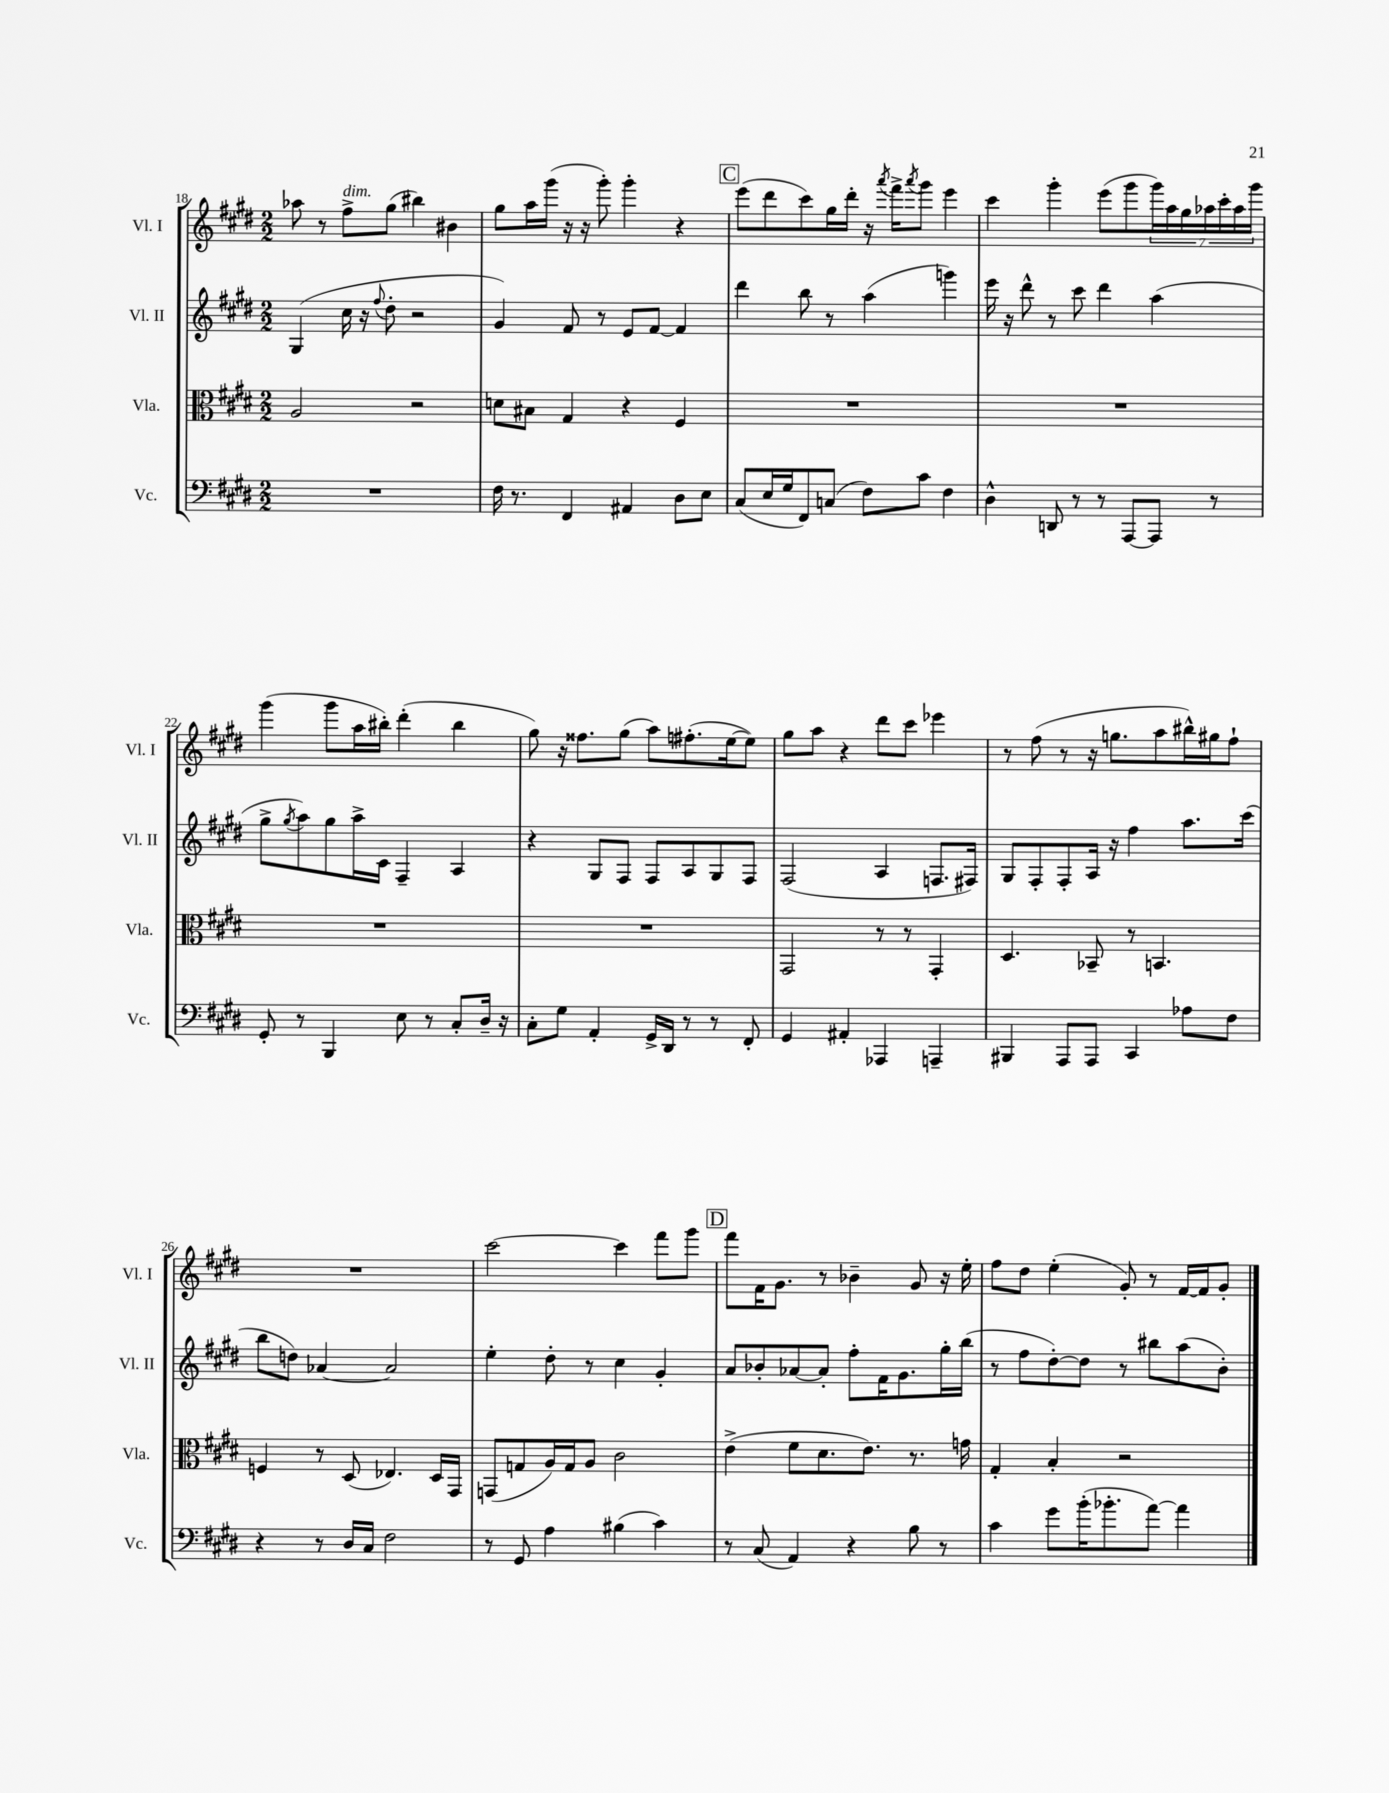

**kern	**kern	**kern	**kern
*part4	*part3	*part2	*part1
*staff4	*staff3	*staff2	*staff1
*I"Vc.	*I"Vla.	*I"Vl. II	*I"Vl. I
*I'Vc.	*I'Vla.	*I'Vl. II	*I'Vl. I
*clefF4	*clefC3	*clefG2	*clefG2
*k[f#c#g#d#]	*k[f#c#g#d#]	*k[f#c#g#d#]	*k[f#c#g#d#]
*M2/2	*M2/2	*M2/2	*M2/2
=18	=18	=18	=18
1r	2A/	(4G#/	8aa-X\
.	.	.	8r
!	!	!	!LO:TX:a:i:t=dim.
.	.	16cc#\	8ff#^\L
.	.	16r	.
.	.	8qqff#/	.
.	.	8dd#'\	(8gg#\J
.	2r	2r	4bb#X\)
.	.	.	4b#X\
=19	=19	=19	=19
16F#\	8dn\L	4g#/)	8gg#\L
8.r	.	.	.
.	8B#X\J	.	16aa\L
.	.	.	(16ggg#\JJ
4FF#/	4G#/	8f#/	16r
.	.	.	16r
.	.	8r	8ggg#'\)
4AA#X/	4r	8e/L	4ggg#'\
.	.	[8f#/J	.
8D#\L	4F#/	4f#/]	4r
8E\J	.	.	.
!!LO:REH:place=s1:t=C
=20	=20	=20	=20
(8C#/L	1r	4ddd#\	(8eee\L
16E/L	.	.	8ddd#\
16G#/J	.	.	.
8FF#/)	.	8bb\	8ccc#\)
(8Cn/J	.	8r	16gg#\L
.	.	.	16ddd#'\JJ
8F#\L)	.	(4aa\	16r
.	.	.	8qaaa/
.	.	.	16fff#^\KL
.	.	.	8qaaa/
8c#\J	.	.	8ggg#\J
4F#\	.	4gggn\)	4eee\
=21	=21	=21	=21
4D#^^\	1r	16eee\	4ccc#\
.	.	16r	.
.	.	8ddd#^^\	.
8DDn/	.	8r	4ggg#'\
8r	.	8ccc#\	.
8r	.	4ddd#\	(8eee\L
[8AAA/L	.	.	8ggg#\
8AAA/J]	.	(4aa\	28ggg#\L)
.	.	.	28aa\
.	.	.	28gg#\
.	.	.	28aa-X\
8r	.	.	.
.	.	.	28ccc#'\
.	.	.	28aa-\
.	.	.	28ggg#\JJ
!!LO:LB:g=z
=22	=22	=22	=22
8GG#'/	1r	8gg#^\L	(4ggg#\
.	.	8qgg#/	.
8r	.	8aa\)	.
4BBB/	.	8gg#\	8ggg#\L
.	.	16aa^\L	16aa\L
.	.	16c#\JJ	16bb#X'\JJ)
8E\	.	4F#~/	(4ddd#'\
8r	.	.	.
8C#'/L	.	4A/	4bb#\
16D#~/Jk	.	.	.
16r	.	.	.
=23	=23	=23	=23
8C#'\L	1r	4r	8gg#\)
8G#\J	.	.	16r
.	.	.	8.ff##X\L
4AA'/	.	8G#/L	.
.	.	8F#/J	(8gg#\J
16GG#^/LL	.	8F#/L	8aa\L)
16DD#/JJ	.	.	.
8r	.	8A/	(8.ff#X'\
8r	.	8G#/	.
.	.	.	[16ee\k
8FF#'/	.	8F#/J	8ee\J])
=24	=24	=24	=24
4GG#/	2GG#/	(2F#/	8gg#\L
.	.	.	8aa\J
4AA#X'/	.	.	4r
4AAA-X/	8r	4A/	8ddd#\L
.	8r	.	8ccc#\J
4AAAn~/	4GG#'/	8.Fn/L	4eee-X\
.	.	16F#X/Jk)	.
=25	=25	=25	=25
4BBB#X/	4.D#/	8G#/L	8r
.	.	8F#'/	(8ff#\
8AAA/L	.	8F#'/	8r
8AAA/J	8BB-X~/	16A/Jk	16r
.	.	16r	8.ggn\L
4CC#/	8r	4ff#\	.
.	4.BBn/	.	8aa\
8A-X\L	.	8.aa\L	16bb#X^^\L)
.	.	.	16gg#X\J
8F#\J	.	.	8ff#`\J
.	.	(16ccc#\Jk	.
!!LO:LB:g=z
=26	=26	=26	=26
4r	4Fn/	8bb\L	1r
.	.	8ddn\J)	.
8r	8r	[4a-X/	.
16D#/LL	(8D#/	.	.
16C#/JJ	.	.	.
2F#\	4.E-X/)	2a-/]	.
.	16D#/LL	.	.
.	16GG#/JJ	.	.
=27	=27	=27	=27
8r	(8GGn/L	4ee'\	[2ccc#\
8GG#/	8Gn/	.	.
4A\	16A/L)	8dd#'\	.
.	16G/J	.	.
.	8A/J	8r	.
(4B#X\	2c#\	4cc#\	4ccc#\]
4c#\)	.	4g#'/	8fff#\L
.	.	.	8ggg#\J
!!LO:REH:place=s1:t=D
=28	=28	=28	=28
8r	(4e^\	8a/L	8fff#\L
(8C#/	.	8b-X'/	16f#\K
.	.	.	8.g#\J
4AA/)	8f#\L	[8a-X/	.
.	8.d#\	8a-'/J]	8r
4r	.	8ff#'\L	4b-X~\
.	8.e\J)	.	.
.	.	16f#\K	.
.	.	8.g#\	.
8B\	8.r	.	8g#/
8r	.	16gg#'\L	16r
.	16gn\	(16bb\JJ	16ee'\
=29	=29	=29	=29
4c#\	4G#'/	8r	8ff#\L
.	.	8ff#\L	8dd#\J
8g#\L	4B'/	[8dd#'\)	(4ee'\
(16b'\K	.	8dd#\J]	.
8.b-X'\	.	.	.
.	2r	8r	8g#'/)
[8a\J)	.	8bb#X\L	8r
4a\]	.	(8aa\	[16f#/LL
.	.	.	16f#/J]
.	.	8b'\J)	8g#'/J
==	==	==	==
*-	*-	*-	*-
